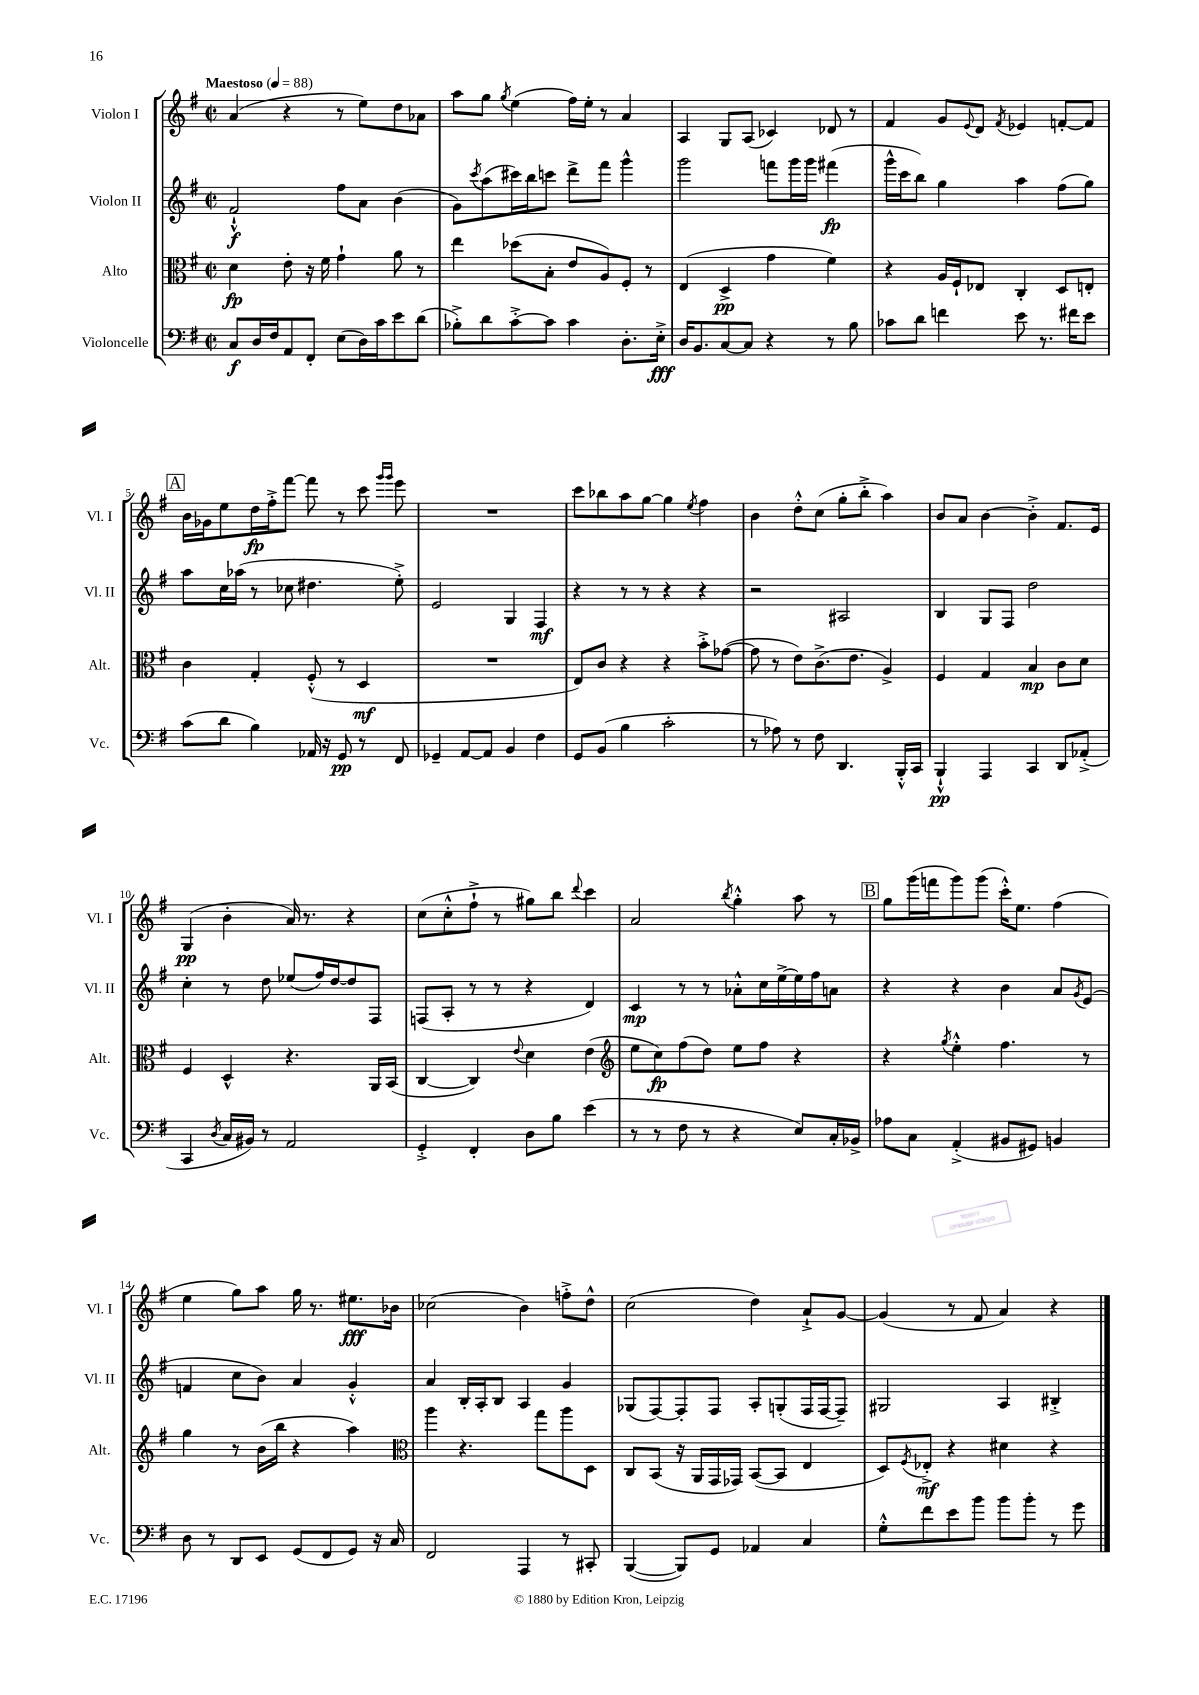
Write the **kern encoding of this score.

**kern	**kern	**kern	**kern
*staff4	*staff3	*staff2	*staff1
*clefF4	*clefC3	*clefG2	*clefG2
*k[f#]	*k[f#]	*k[f#]	*k[f#]
*M2/2	*M2/2	*M2/2	*M2/2
*met(c|)	*met(c|)	*met(c|)	*met(c|)
*MM88	*MM88	*MM88	*MM88
8C	4d	2f#`^^	(4a
16D	.	.	.
16F#	.	.	.
8AA	8e'	.	4r
8FF#'	16r	.	.
.	16f#	.	.
(8E	4g`	8ff#	8r
16D)	.	8a	8ee)
16c	.	.	.
8e	8a	(4b	8dd
(8d	8r	.	8a-
=	=	=	=
8B-'^)	4ee	8g)	8aa
.	.	8qccc	.
8d	.	(8aa	8gg
.	.	.	8qgg
[8c'^	(8dd-	16ccc#)	(4ee
.	.	16bb	.
8c]	8B'	8ccc	.
4c	8e	8ddd^	16ff#)
.	.	.	16ee'
.	8A)	8fff#	8r
8.D'	8F#'	4ggg^^	4a
.	8r	.	.
16E'^	.	.	.
=	=	=	=
16D	(4E	2ggg	4A
8.BB	.	.	.
[8C	4D^	.	8G
8C]	.	.	(8A
4r	4g	8fff	4c-)
.	.	16ggg	.
.	.	16ggg	.
8r	4f#)	(4fff#	8d-
8B	.	.	8r
=	=	=	=
8c-	4r	16ggg^^	4f#
.	.	16ccc	.
8d	.	8bb)	.
4f	16A	4gg	8g
.	16F#`	.	.
.	.	.	8qqe
.	8E-	.	8d
.	.	.	8qf#
8e	4C'	4aa	4e-
8.r	.	.	.
.	8D	(8ff#	[8f'
16f#	.	.	.
8e	8E'	8gg)	8f]
=	=	=	=
(8c	4c	8aa	16b
.	.	.	16g-
8d	.	16cc	8ee
.	.	(16aa-	.
4B)	4G'	8r	16dd
.	.	.	16ff#'^
.	.	8cc-	[8fff#
16AA-	(8F#'^^	4.dd#	8fff#]
16r	.	.	.
8GG	8r	.	8r
8r	4D	.	8ccc
.	.	.	16qqggg
.	.	.	16qqggg
8FF#	.	8ee'^)	8eee
=	=	=	=
4GG-~	1r	2e	1r
[8AA	.	.	.
8AA]	.	.	.
4BB	.	4G	.
4F#	.	4F#	.
=	=	=	=
8GG	8E)	4r	8ccc
(8BB	8c	.	8bb-
4B	4r	8r	8aa
.	.	8r	[8gg
2c'	4r	4r	4gg]
.	.	.	8qee
.	8b'^	4r	4ff#
.	([8g-	.	.
=	=	=	=
8r	8g-]	2r	4b
8A-)	8r	.	.
8r	8e)	.	8dd'^^
8F#	(8.c^	.	(8cc
4.DD	.	2A#	8gg'
.	8.e	.	.
.	.	.	8bb'^
.	4A^)	.	4aa)
16BBB'^^	.	.	.
16CC	.	.	.
=	=	=	=
4BBB`^^	4F#	4B	8b
.	.	.	8a
4AAA	4G	8G	[4b
.	.	8F#	.
4CC	4B	2dd	4b'^]
8DD	8c	.	8.f#
(8AA-'^	8d	.	.
.	.	.	16e
=	=	=	=
4CC	4F#	4cc'	(4G
8qD	.	.	.
16C	4D^^	8r	4b'
16BB#)	.	.	.
8r	.	8dd	.
2AA	4.r	(8ee-	16a)
.	.	.	8.r
.	.	16ff#)	.
.	.	[16dd	.
.	.	8dd]	4r
.	16AA	8F#	.
.	(16BB	.	.
=	=	=	=
4GG'^	[4C	(8F	(8cc
.	.	8A'	8cc'^^
4FF#'	4C])	8r	8ff#`^
.	.	8r	8r
.	8qqe	.	.
8D	4d	4r	8gg#)
8B	.	.	8bb
.	.	.	8qqddd
(4e	(4e	4d)	4ccc
=	=	=	=
*	*clefG2	*	*
8r	8ee	4c	2a
8r	8cc)	.	.
8F#	(8ff#	8r	.
8r	8dd)	8r	.
.	.	.	8qbb
4r	8ee	8a-'^^	4gg'^^
.	8ff#	16cc	.
.	.	[16ee^	.
8E)	4r	16ee]	8aa
.	.	16ff#	.
16C'	.	8a	8r
16BB-^	.	.	.
=	=	=	=
8A-	4r	4r	8gg
8C	.	.	(16ggg
.	.	.	16fff
.	8qgg	.	.
(4AA'^	4ee'^^	4r	8ggg)
.	.	.	(8ggg
8BB#	4.ff#	4b	16ccc'^^)
.	.	.	8.ee
8GG#)	.	.	.
4BB	.	8a	(4ff#
.	.	8qg	.
.	8r	(8e	.
=	=	=	=
8D	4gg	4f	4ee
8r	.	.	.
8DD	8r	8cc	8gg)
8EE	(16b	8b)	8aa
.	16bb	.	.
(8GG	4r	4a	16gg
.	.	.	8.r
8FF#	.	.	.
8GG)	4aa)	4g'^^	8.ee#
16r	.	.	.
16C	.	.	16b-
=	=	=	=
*	*clefC3	*	*
2FF#	4aa	4a	(2cc-
.	4.r	16B'	.
.	.	16A'	.
.	.	8B	.
4AAA	.	4A	4b)
.	8gg	.	.
8r	8aa	4g	8ff'^
8CC#'	8D	.	8dd^^
=	=	=	=
([4BBB	8C	(8G-	(2cc
.	(8BB	[8F#)	.
8BBB])	16r	8F#']	.
.	16AA	.	.
8GG	16GG	8F#	.
.	16GG-)	.	.
4AA-	([8BB	8A'	4dd)
.	8BB]	(8G'	.
4C	4E	16F#	8a`^
.	.	[16F#	.
.	.	8F#~])	[8g
=	=	=	=
8G'^^	8D)	2G#	(4g]
.	8qF#	.	.
8f#	8E-'^	.	.
8e	4r	.	8r
8b	.	.	8f#
8b	4d#	4A	4a)
8b'	.	.	.
8r	4r	4B#'^	4r
8g	.	.	.
==	==	==	==
*-	*-	*-	*-
